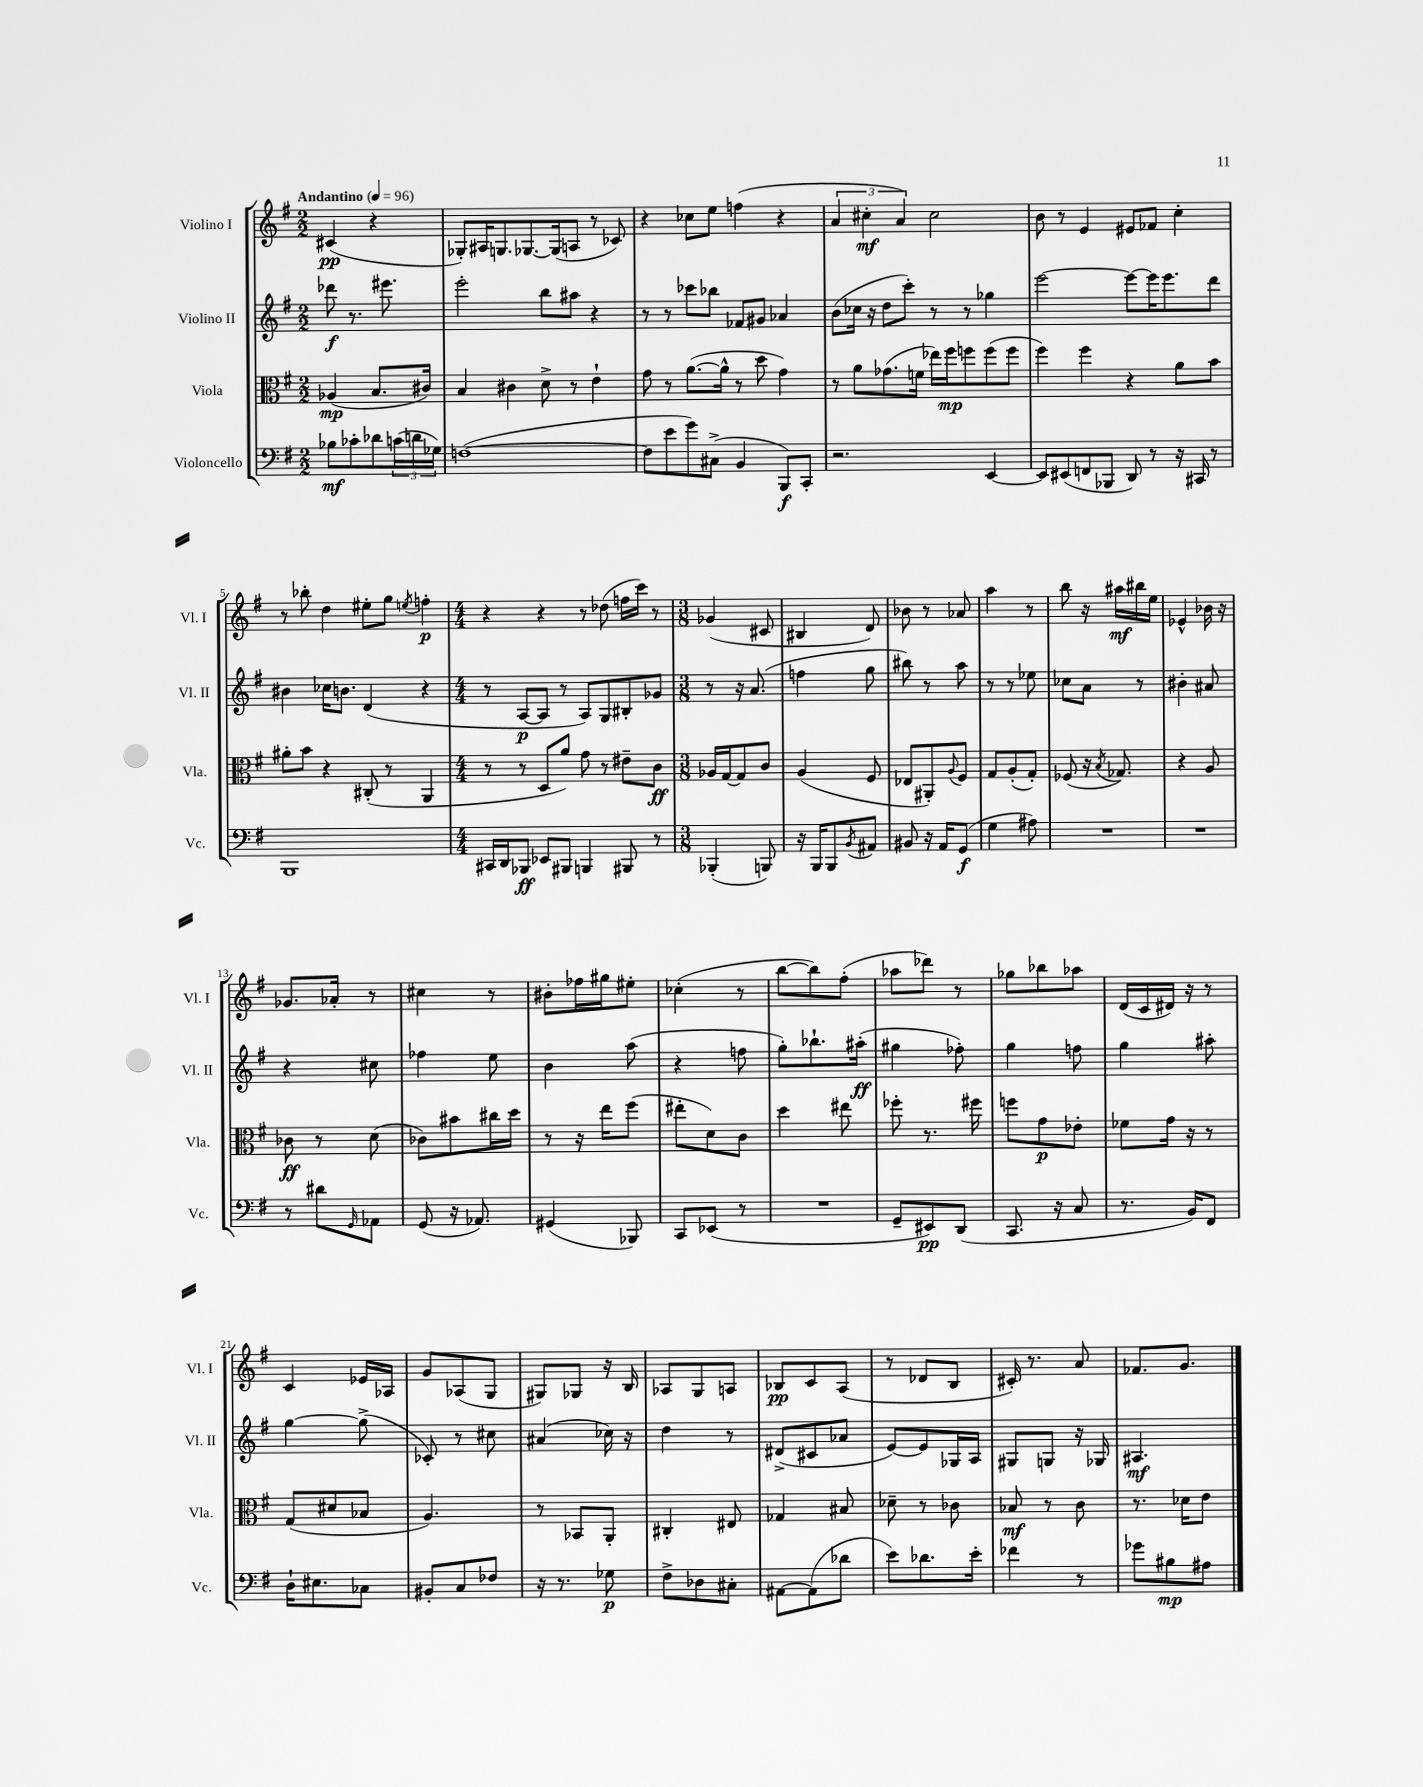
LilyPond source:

<<
\new StaffGroup <<
\new Staff = "s0" \with { instrumentName = "Violino I" shortInstrumentName = "Vl. I" } {
    \clef treble \key g \major \numericTimeSignature \time 2/2 \partial 2 \tempo "Andantino" 4 = 96
    cis'4\pp( r4 |
    ges8-.) ais16 g8. ges8.~ ges16( a8 r8 ces'8) |
    r4 ces''8 e''8 f''4( r4 |
    \tuplet 3/2 { a'4 cis''4-.\mf a'4) } cis''2 |
    b'8 r8 e'4 eis'8 fes'8 c''4-. |
    r8 bes''8-. d''4 eis''8-. g''8 \acciaccatura { e''8 } f''4-.\p |
    \numericTimeSignature \time 4/4 r4 r4 r8 des''8( f''16 c'''16) r8 |
    \numericTimeSignature \time 3/8 ges'4( cis'8 |
    bis4 d'8) |
    bes'8 r8 aes'8 |
    a''4 r8 |
    b''8 r16 ais''16\mf bis''16 e''16 |
    ees'4-^ bes'16 r16 |
    ges'8. aes'16-. r8 |
    cis''4 r8 |
    bis'8-. fes''16 gis''16 eis''8-. |
    ces''4-.( r8 |
    b''8~ b''8) fis''8-.( |
    aes''8 des'''8) r8 |
    ges''8 bes''8 aes''8 |
    d'16( c'16 dis'16) r16 r8 |
    c'4 ees'16 aes16 |
    g'8 aes8( g8 |
    gis8) ges8 r16 b16 |
    aes8 g8 a8 |
    bes8\pp c'8 a8( |
    r8 des'8 b8 |
    cis'16-.) r8. a'8 |
    fes'8. g'8. \bar "|." |
}
\new Staff = "s1" \with { instrumentName = "Violino II" shortInstrumentName = "Vl. II" } {
    \clef treble \key g \major \numericTimeSignature \time 2/2 \partial 2
    des'''8\f r8. eis'''8. |
    e'''2-. b''8 ais''8 r4 |
    r8 r8 ces'''8 bes''8 fes'8 gis'8 aes'4 |
    b'8( ces''16 r16 d''8 c'''8-.) r8 r8 ges''4 |
    e'''2~ e'''8~ e'''16 e'''8. d'''8 |
    bis'4 ces''16 b'8. d'4( r4 |
    \numericTimeSignature \time 4/4 r8 a8~\p a8 r8 a8) g8 bis8-. ges'8 |
    \numericTimeSignature \time 3/8 r8 r16 a'8.( |
    f''4 g''8 |
    bis''8) r8 a''8 |
    r8 r8 ees''8 |
    ces''8 a'8 r8 |
    bis'4-. ais'8 |
    r4 cis''8 |
    fes''4 e''8 |
    b'4 a''8( |
    r4 f''8 |
    g''8-.) bes''8.-! ais''16-.\ff( |
    gis''4 fes''8-.) |
    g''4 f''8 |
    g''4 ais''8-. |
    g''4~ g''8->( |
    ces'8-.) r8 cis''8 |
    ais'4( ces''16) r16 |
    d''4 r8 |
    dis'8->( cis'8 aes'8 |
    e'8~) e'8 ges16 a16 |
    gis8 g8 r16 ges16 |
    ais4.\mf \bar "|." |
}
\new Staff = "s2" \with { instrumentName = "Viola" shortInstrumentName = "Vla." } {
    \clef alto \key g \major \numericTimeSignature \time 2/2 \partial 2
    aes4\mp( b8. cis'16) |
    b4 cis'4 d'8-> r8 e'4-! |
    g'8 r8 a'8.~( a'16-^ r8 d''8 g'4) |
    r8 a'8 ges'8.( f'16 ees''16) fis''16\mp f''8 f''8( f''8 |
    fis''4) fis''4 r4 a'8 b'8 |
    ais'8-. b'8 r4 cis8-.( r8 a,4 |
    \numericTimeSignature \time 4/4 r8 r8 d8 a'8) g'8 r8 eis'8-- c'8\ff |
    \numericTimeSignature \time 3/8 aes16 g16~ g8 c'8 |
    a4( fis8 |
    ees8 ais,8-.) \appoggiatura { a8 } fis8 |
    g8 a8-.( g8-.) |
    fes8( r16 \acciaccatura { b8 } ges8.) |
    r4 a8 |
    ces'8\ff r8 d'8( |
    ces'8) bis'8 cis''16 d''16 |
    r8 r16 e''16 fis''8( |
    eis''8-. d'8) c'8 |
    d''4 eis''8 |
    fes''8-. r8. fis''16 |
    f''8 g'8\p ees'8-. |
    fes'8 g'16 r16 r8 |
    g8( dis'8 bes8 |
    a4.) |
    r8 bes,8 a,8-. |
    cis4-. eis8 |
    ges4 bis8 |
    des'8-- r8 ces'8 |
    bes8\mf r8 c'8 |
    r8. des'16 e'8 \bar "|." |
}
\new Staff = "s3" \with { instrumentName = "Violoncello" shortInstrumentName = "Vc." } {
    \clef bass \key g \major \numericTimeSignature \time 2/2 \partial 2
    bes8\mf ces'8-. des'8 \tuplet 3/2 { c'16( d'16 ges16) } |
    f1~( |
    f8 e'8 g'8) cis8->( b,4 b,,8\f) c,8-. |
    r2. e,4~ |
    e,8 eis,8( f,8 bes,,8 d,8) r8 r16 cis,16 r8 |
    b,,1 |
    \numericTimeSignature \time 4/4 cis,16 d,16 bes,,8\ff ees,8 bis,,8 b,,4 bis,,8 r8 |
    \numericTimeSignature \time 3/8 bes,,4-.( b,,8) |
    r16 b,,16 b,,8 \acciaccatura { b,8 } ais,8 |
    bis,8 r16 a,16 g,8\f( |
    g4 ais8) |
    R4. |
    R4. |
    r8 dis'8 \grace { g,16 } aes,8 |
    g,8( r16 aes,8.) |
    gis,4( bes,,8) |
    c,8 ees,8( r8 |
    R4. |
    g,8-- eis,8\pp) d,8( |
    c,8. r16 c8 |
    r8. b,16) fis,8 |
    d16-! eis8. ces8 |
    bis,8-. c8 fes8 |
    r16 r8. ges8\p |
    fis8-> des8 cis8-. |
    ais,8~ ais,8( des'8 |
    e'8) des'8. e'16-. |
    fes'4 r8 |
    ges'8 bis8\mp ais8 \bar "|." |
}
>>
>>
